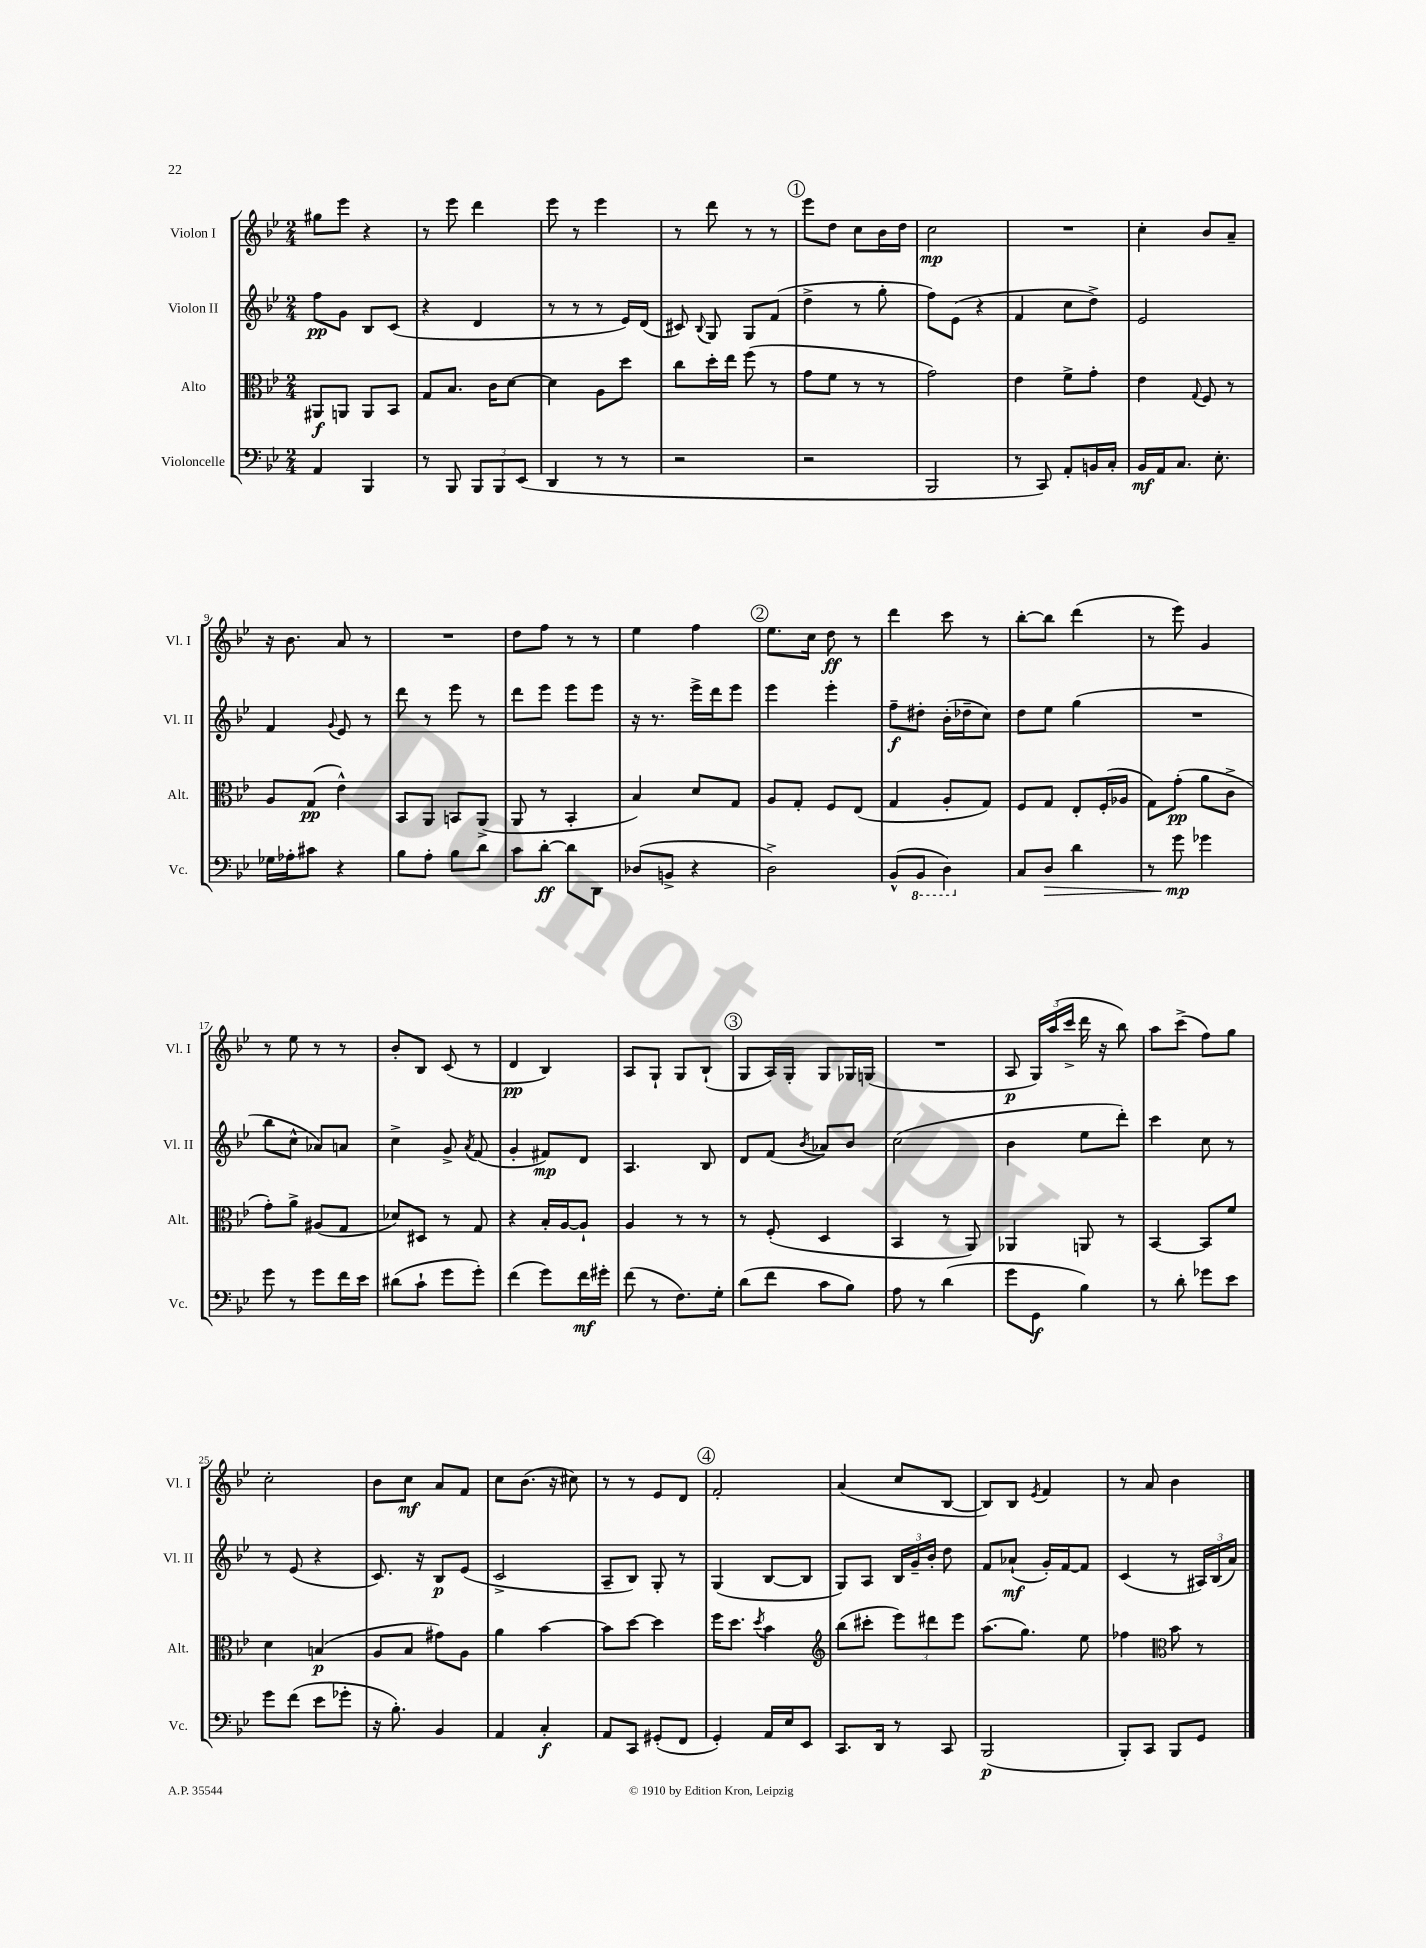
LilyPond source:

<<
\new StaffGroup <<
\new Staff = "s0" \with { instrumentName = "Violon I" shortInstrumentName = "Vl. I" } {
    \clef treble \key bes \major \numericTimeSignature \time 2/4
    \autoBeamOff gis''8[ ees'''8] r4 |
    r8 ees'''8 d'''4 |
    ees'''8 r8 ees'''4 |
    r8 d'''8 r8 r8 |
    \mark \markup { \circle "1" } ees'''8[ d''8] c''8[ bes'16 d''16] |
    c''2\mp |
    R2 |
    c''4-. bes'8[ a'8]-- |
    r16 bes'8. a'8 r8 |
    R2 |
    d''8[ f''8] r8 r8 |
    ees''4 f''4 |
    \mark \markup { \circle "2" } ees''8.[ c''16] d''8\ff r8 |
    d'''4 c'''8 r8 |
    bes''8[~-. bes''8] d'''4( |
    r8 ees'''8) g'4 |
    r8 ees''8 r8 r8 |
    bes'8[-. bes8] c'8( r8 |
    d'4\pp bes4) |
    a8[ g8]-! g8[ bes8]-!( |
    \mark \markup { \circle "3" } g8[ a16) g16]-. g8[ ges16 g16]( |
    R2 |
    a8\p \tuplet 3/2 { g16[) a''16( c'''16]-> } d'''16 r16 bes''8) |
    a''8[ c'''8]->( f''8[) g''8] |
    c''2-. |
    bes'8[ c''8]\mf a'8[ f'8] |
    c''8[ bes'8.]( r16 cis''8) |
    r8 r8 ees'8[ d'8] |
    \mark \markup { \circle "4" } f'2-. |
    a'4( c''8[ bes8]~ |
    bes8[) bes8] \acciaccatura { ees'8 } f'4 |
    r8 a'8 bes'4 \bar "|." |
}
\new Staff = "s1" \with { instrumentName = "Violon II" shortInstrumentName = "Vl. II" } {
    \clef treble \key bes \major \numericTimeSignature \time 2/4
    \autoBeamOff f''8[\pp g'8] bes8[ c'8]( |
    r4 d'4 |
    r8 r8 r8 ees'16[) d'16]( |
    cis'8) \appoggiatura { bes8 } g8 g8[ f'8]( |
    \mark \markup { \circle "1" } d''4-> r8 g''8-. |
    f''8[) ees'8]( r4 |
    f'4 c''8[ d''8]->) |
    ees'2 |
    f'4 \appoggiatura { g'8 } ees'8 r8 |
    d'''8 r8 ees'''8 r8 |
    d'''8[ ees'''8] ees'''8[ ees'''8] |
    r16 r8. ees'''16[-> d'''16 ees'''8] |
    \mark \markup { \circle "2" } ees'''4 ees'''4-. |
    f''8[--\f dis''8]-. bes'16[-.( des''16-- c''8]) |
    d''8[ ees''8] g''4( |
    R2 |
    bes''8[ c''8]-^ aes'8[) a'8] |
    c''4-> g'8-> \acciaccatura { a'8 } f'8( |
    g'4-. fis'8[\mp) d'8] |
    a4. bes8 |
    \mark \markup { \circle "3" } d'8[ f'8]( \acciaccatura { bes'8 } aes'8[) bes'8] |
    c''2( |
    bes'4 ees''8[ d'''8]-.) |
    c'''4 c''8 r8 |
    r8 ees'8( r4 |
    c'8.) r16 bes8[\p ees'8]( |
    c'2-> |
    a8[-- bes8]) g8-. r8 |
    \mark \markup { \circle "4" } g4( bes8[~ bes8] |
    g8[) a8] \tuplet 3/2 { bes16[ g'16-- bes'16]-. } d''8 |
    f'8[ aes'8]-!\mf( g'16[-.) f'16~ f'8] |
    c'4( r8 \tuplet 3/2 { ais16[) bes16( a'16]) } \bar "|." |
}
\new Staff = "s2" \with { instrumentName = "Alto" shortInstrumentName = "Alt." } {
    \clef alto \key bes \major \numericTimeSignature \time 2/4
    \autoBeamOff ais,8[\f a,8] a,8[ bes,8] |
    g8[ bes8.] c'16[ d'8]~ |
    d'4 a8[ d''8] |
    c''8[ d''16-. ees''16] f''8( r8 |
    \mark \markup { \circle "1" } g'8[ f'8] r8 r8 |
    g'2) |
    ees'4 f'8[-> g'8]-. |
    ees'4 \appoggiatura { g8 } f8 r8 |
    a8[ g8]\pp( ees'4-^) |
    bes,8[ a,8] b,8[ a,8]->( |
    a,8 r8 bes,4-. |
    bes4) d'8[ g8] |
    \mark \markup { \circle "2" } a8[ g8]-. f8[ ees8]( |
    g4 a8[-. g8]) |
    f8[ g8] ees8[-. f16-.( aes16] |
    g8[) g'8]-.\pp( a'8[ c'8]-> |
    g'8[-.) a'8]-> ais8[( g8] |
    des'8[) dis8] r8 g8 |
    r4 bes16[-. a16~ a8]-! |
    a4 r8 r8 |
    \mark \markup { \circle "3" } r8 f8-.( d4 |
    bes,4 r8 a,8) |
    aes,4 a,8 r8 |
    bes,4~ bes,8[ f'8] |
    d'4 b4\p( |
    a8[ bes8] gis'8[) a8] |
    a'4 bes'4~ |
    bes'8[ d''8]~ d''4 |
    \mark \markup { \circle "4" } f''16[ d''8.] \acciaccatura { d''8 } bes'4 |
    \clef treble bes''8[( cis'''8]-. \tuplet 3/2 { ees'''8[) dis'''8 ees'''8] } |
    a''8.[( g''8.]) ees''8 |
    fes''4 \clef alto bes'8 r8 \bar "|." |
}
\new Staff = "s3" \with { instrumentName = "Violoncelle" shortInstrumentName = "Vc." } {
    \clef bass \key bes \major \numericTimeSignature \time 2/4
    \autoBeamOff a,4 bes,,4 |
    r8 bes,,8 \tuplet 3/2 { bes,,8[ bes,,8 ees,8]( } |
    d,4 r8 r8 |
    r2 |
    \mark \markup { \circle "1" } r2 |
    bes,,2 |
    r8 c,8) a,8[-. b,16 c16]-. |
    bes,16[\mf a,16 c8.] ees8.-. |
    ges16[ aes16-. cis'8] r4 |
    bes8[ a8]-. bes8[ d'8] |
    c'8[ d'8]~-.\ff d'8[ d,8] |
    des8[( b,8]-> r4 |
    \mark \markup { \circle "2" } d2->) |
    bes,8[-^( \ottava #-1 bes,,8] d,4) \ottava #0 |
    c8[ d8]\> d'4 |
    r8 g'8\mp\! ges'4 |
    g'8 r8 g'8[ f'16 ees'16] |
    dis'8[( c'8]-! g'8[ g'8]-.) |
    f'4( g'8[) f'16\mf gis'16]-. |
    f'8( r8 f8.[) g16]-. |
    \mark \markup { \circle "3" } d'8[( f'8] c'8[ bes8]) |
    a8 r8 d'4( |
    g'8[ g,8]\f bes4) |
    r8 d'8-. ges'8[ ees'8] |
    g'8[ f'8]( ees'8[ ges'8]-. |
    r16 bes8.-.) bes,4 |
    a,4 c4-.\f |
    a,8[ c,8] gis,8[-.( f,8] |
    \mark \markup { \circle "4" } g,4-.) a,16[ ees16 ees,8] |
    c,8.[ d,16] r8 c,8 |
    bes,,2\p( |
    bes,,8[-.) c,8] bes,,8[ g,8] \bar "|." |
}
>>
>>
